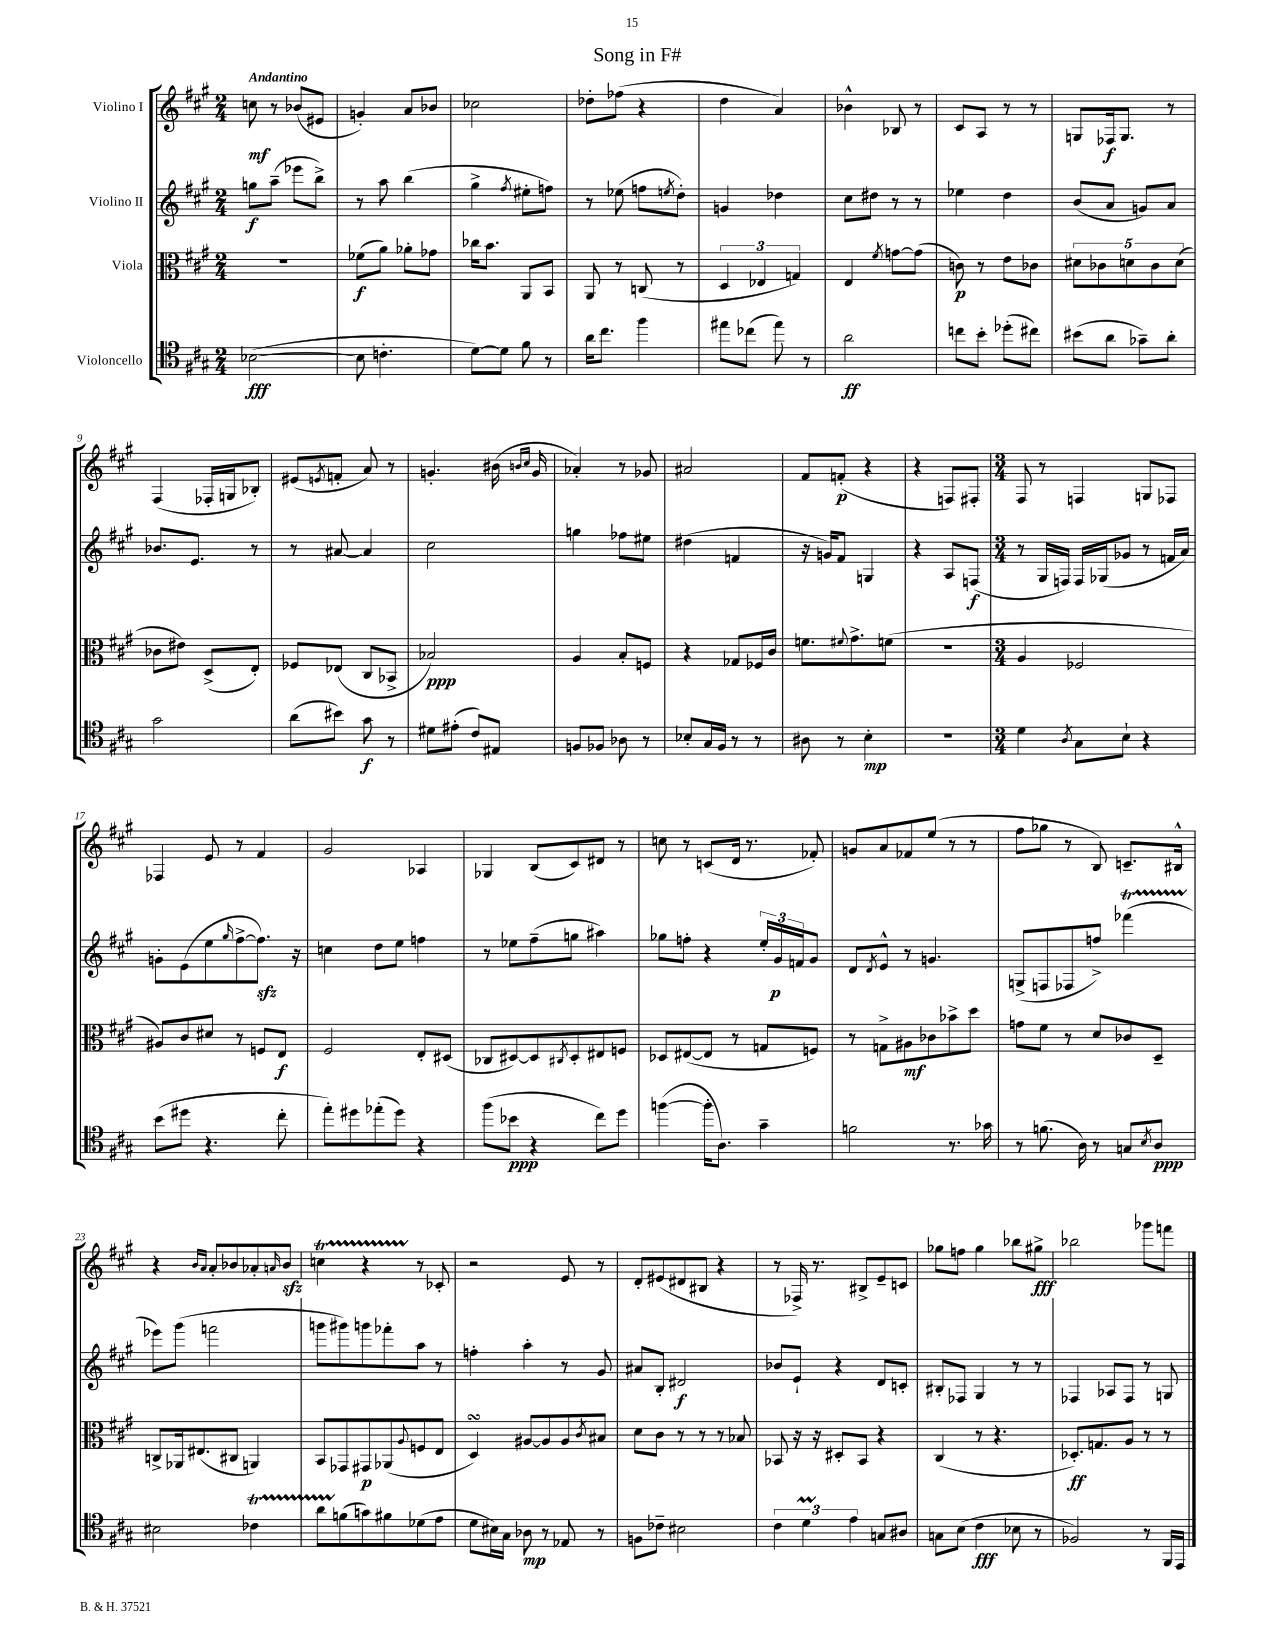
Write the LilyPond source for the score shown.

\header { title = "Song in F#" }
<<
\new StaffGroup <<
\new Staff = "s0" \with { instrumentName = "Violino I" } {
    \clef treble \key a \major \numericTimeSignature \time 2/4 \tempo "Andantino"
    c''8\mf r8 bes'8( eis'8 |
    g'4-.) a'8 bes'8 |
    ces''2 |
    des''8-. fes''8( r4 |
    d''4 a'4) |
    bes'4-^ bes8 r8 |
    cis'8 a8 r8 r8 |
    g8 fes16\f g8. r8 |
    fis4( fes16-. g16 bes8-.) |
    eis'8( \acciaccatura { e'8 } f'8-. a'8) r8 |
    g'4.-. bis'16( \grace { b'16 cis''16 } g'16 |
    aes'4-.) r8 ges'8 |
    ais'2 |
    fis'8 f'8-.\p( r4 |
    r4 f8) fis8-. |
    \numericTimeSignature \time 3/4 fis8 r8 f4 g8 fes8 |
    fes4 e'8 r8 fis'4 |
    gis'2 aes4 |
    ges4 b8( cis'8) dis'8 r8 |
    c''8 r8 c'8( d'16 r8. fes'8-.) |
    g'8 a'8 fes'8 e''8( r8 r8 |
    fis''8 ges''8 r8 b8) c'8.-- bis16-^ |
    r4 \grace { b'16 a'16 } a'8-. bes'8 aes'8-. \grace { a'16 } bes'8\sfz |
    c''4\startTrillSpan r4 r8\stopTrillSpan ces'8-. |
    r2 e'8 r8 |
    d'8-. eis'8( dis'8 bis8 r4 |
    r8 fes16->) r8. bis8-> e'8-- c'8 |
    ges''8 f''8 ges''4 bes''8 gis''8->\fff |
    bes''2 ges'''8 f'''8 \bar "|." |
}
\new Staff = "s1" \with { instrumentName = "Violino II" } {
    \clef treble \key a \major \numericTimeSignature \time 2/4
    g''8\f a''8--( ees'''8 b''8->) |
    r8 a''8 b''4( |
    gis''4-> \acciaccatura { fis''8 } eis''8-. f''8) |
    r8 ees''8( f''8 \acciaccatura { e''8 } d''8-.) |
    g'4 des''4 |
    cis''8 dis''8 r8 r8 |
    ees''4 d''4 |
    b'8( a'8 g'8) a'8 |
    bes'8. e'8. r8 |
    r8 ais'8~ ais'4 |
    cis''2 |
    g''4 fes''8 eis''8 |
    dis''4( f'4 |
    r16 g'16) fis'8 g4 |
    r4 a8 f8\f( |
    \numericTimeSignature \time 3/4 r8 gis16 f16) f16 ges16( ges'8 r8 f'16 a'16) |
    g'8-. e'8( e''8 \grace { gis''16 } fis''8~-> fis''8.\sfz) r16 |
    c''4 d''8 e''8 f''4 |
    r8 ees''8 fis''8--( g''8 ais''4) |
    ges''8 f''8-. r4 \tuplet 3/2 { e''16-. gis'16\p f'16 } gis'8 |
    d'8 \acciaccatura { d'8 } e'8-^ r8 g'4. |
    g8->( f8 fes8 f''8->) fes'''4\startTrillSpan( |
    ees'''8\stopTrillSpan) gis'''8( f'''2 |
    g'''8 gis'''8) g'''8 fes'''8-. a''8 r8 |
    f''4-. a''4-. r8 gis'8 |
    ais'8 b8-. dis'2\f |
    bes'8 e'8-! r4 d'8 c'8-. |
    bis8-. fes8 gis4 r8 r8 |
    fes4 aes8 fes8 r8 g8 \bar "|." |
}
\new Staff = "s2" \with { instrumentName = "Viola" } {
    \clef alto \key a \major \numericTimeSignature \time 2/4
    r2 |
    fes'8\f( a'8) aes'8-. ges'8 |
    ces''16 b'8. a,8 b,8 |
    a,8 r8 c8( r8 |
    \tuplet 3/2 { d4 ees4 g4) } |
    e4 \acciaccatura { fis'8 } g'8~ g'8( |
    c'8\p) r8 e'8 ces'8 |
    \tuplet 5/4 { dis'8 ces'8 d'8 ces'8 d'8( } |
    ces'8 eis'8) d8->( e8-.) |
    fes8 ees8( cis8 bes,8-> |
    bes2\ppp) |
    a4 b8-. f8 |
    r4 ges8 fes16 cis'16 |
    f'8. \appoggiatura { fis'8 } gis'8.-> f'8( |
    R2 |
    \numericTimeSignature \time 3/4 a4 fes2 |
    ais8) cis'8 dis'8 r8 f8 e8\f |
    fis2 e8-. dis8( |
    ces8 dis8~) dis8 \acciaccatura { cis8 } dis8-. eis8 f8 |
    des8 eis8~( eis8 r8 g8 f8) |
    r8 g8-> ais8\mf ces'8 bes'8-> d''8 |
    g'8 fis'8 r8 d'8 ces'8 d8-- |
    c8-> aes,16 eis8.( cis8 a,4) |
    b,8 ges,8 gis,8\p aes,8( \appoggiatura { a8 } f8 e8 |
    d4\turn) ais8~ ais8 ais8 \acciaccatura { cis'8 } bis8 |
    d'8 cis'8 r8 r8 r8 bes8 |
    bes,8 r16 r16 dis8-. bes,8 r4 |
    cis4( r8 r4. |
    des8.-.\ff) g8. a8 r8 r8 \bar "|." |
}
\new Staff = "s3" \with { instrumentName = "Violoncello" } {
    \clef tenor \key a \major \numericTimeSignature \time 2/4
    bes2~\fff( |
    bes8 c'4.-. |
    d'8~) d'8 fis'8 r8 |
    a'16 cis''8. fis''4 |
    eis''8 ces''8( eis''8) r8 |
    a'2\ff |
    c''8 b'8-. des''8-.( cis''8) |
    bis'8( a'8 ges'8--) a'8-. |
    gis'2 |
    a'8( bis'8) gis'8\f r8 |
    dis'8 eis'8-.( cis'8) eis8 |
    f8 fes8 aes8 r8 |
    bes8-. gis16 fis16 r8 r8 |
    ais8 r8 b4-.\mp |
    r2 |
    \numericTimeSignature \time 3/4 d'4 \acciaccatura { a8 } gis8 b8-! r4 |
    b'8( dis''8 r4. cis''8-. |
    e''8-.) dis''8 ees''8-.( dis''8) r4 |
    fis''8( bes'8\ppp r4 cis''8) d''8 |
    f''4~( f''16-. a8.) gis'4-- |
    f'2 r8. ges'16 |
    r8 f'8.( a16) r8 g8 \acciaccatura { b8 } a8\ppp |
    bis2 ces'4\startTrillSpan |
    a'8 f'8\stopTrillSpan( g'8) fis'8 des'8( e'8 |
    d'8 bis16) gis16 aes8\mp r8 ees8 r8 |
    f8 ces'8-- bis2 |
    \tuplet 3/2 { cis'4 d'4\prall e'4 } g8 ais8 |
    g8 b8( cis'4\fff bes8 r8 |
    fes2) r8 fis,16 e,16 \bar "|." |
}
>>
>>
